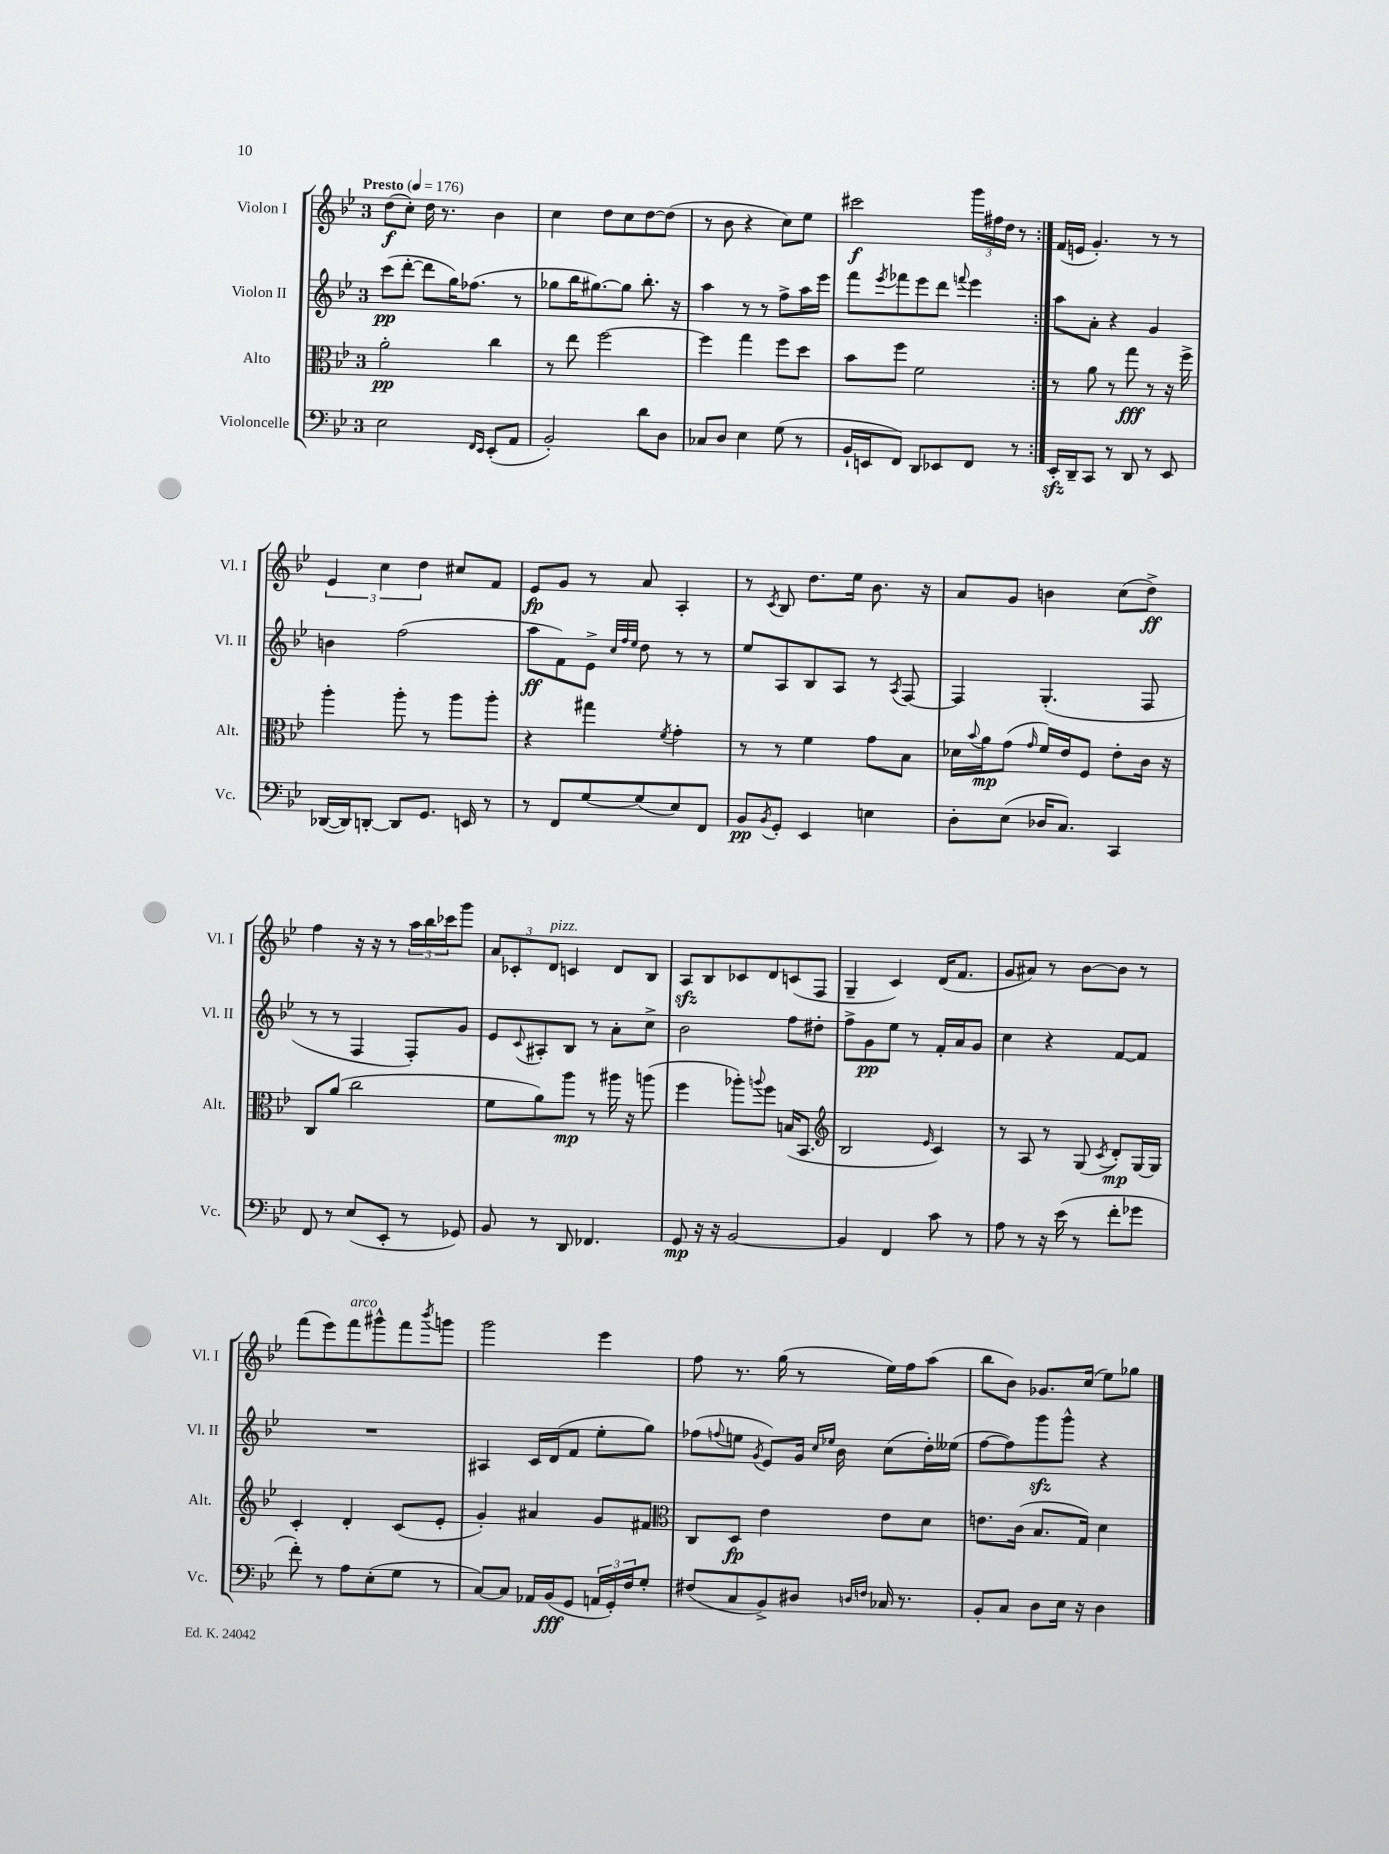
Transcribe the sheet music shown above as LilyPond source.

<<
\new StaffGroup <<
\new Staff = "s0" \with { instrumentName = "Violon I" shortInstrumentName = "Vl. I" } {
    \clef treble \key bes \major \once \override Staff.TimeSignature.style = #'single-digit \time 3/4 \tempo "Presto" 4 = 176
    \repeat volta 2 { d''8\f( c''8-.) d''16 r8. bes'4 |
    c''4 d''8 c''8 d''8~ d''8( |
    r8 bes'8 r4 c''8) ees''8 |
    cis'''2\f \tuplet 3/2 { g'''16 fis''16 d''16 } r8 | }
    f'16( e'16 g'4.-.) r8 r8 |
    \tuplet 3/2 { ees'4 c''4 d''4 } cis''8 f'8 |
    ees'8\fp g'8 r8 a'8 a4-. |
    r8 \acciaccatura { c'8 } bes8 d''8. ees''16 bes'8. r16 |
    a'8 g'8 b'4 c''8( d''8->\ff) |
    f''4 r16 r16 r8 \tuplet 3/2 { a''16 bes''16 ces'''16 } g'''8 |
    \tuplet 3/2 { a'8 ces'8-. d'8^\markup { \italic "pizz." } } c'4 d'8 bes8 |
    a8\sfz bes8 ces'8 d'8 c'8( f8 |
    g4-- c'4) d'16( f'8. |
    g'8 ais'8) r8 bes'8~ bes'8 r8 |
    f'''8( ees'''8) f'''8^\markup { \italic "arco" } gis'''8-^ f'''8 \acciaccatura { bes'''8 } g'''8 |
    g'''2 ees'''4 |
    f''8 r8. g''16( r8 ees''16) f''16 a''8( |
    bes''8 bes'8) ges'8. c''16( ees''8) ges''8 \bar "|." |
}
\new Staff = "s1" \with { instrumentName = "Violon II" shortInstrumentName = "Vl. II" } {
    \clef treble \key bes \major \once \override Staff.TimeSignature.style = #'single-digit \time 3/4
    \repeat volta 2 { c'''8\pp( d'''8~-. d'''8 g''16) fes''8.( r8 |
    ges''8 bes''16 gis''8.~) gis''8 bes''8.-. r16 |
    a''4 r8 r8 f''8-> a''16 ees'''16 |
    f'''8 \acciaccatura { ees'''8 } fes'''8 ees'''8 d'''8 \appoggiatura { f'''8 } ees'''4 | }
    a''8 a'8-. r4 g'4 |
    b'4 f''2( |
    a''8\ff f'8) ees'8-> \grace { c''32 f''32 ees''32 } d''8 r8 r8 |
    ees''8 a8 bes8 a8 r8 \acciaccatura { a8 } f8~ |
    f4 g4.-.( f8 |
    r8 r8 f4 f8-.) g'8 |
    ees'8 \appoggiatura { c'8 } ais8-. bes8 r8 a'8-. c''8-> |
    bes'2 f''8 dis''8-. |
    f''8-> g'8\pp ees''8 r8 f'16-. a'16 g'8 |
    c''4 r4 f'8~ f'8 |
    R2. |
    ais4 c'16 d'16( f'8 ees''8-. g''8) |
    fes''8( \appoggiatura { f''8 } e''8 \acciaccatura { g'8 } ees'8) g'16 \grace { c''16 ees''16 } bes'16 c''8( d''16-.) eeses''16( |
    f''8~ f''8) g'''8\sfz g'''8-^ r4 \bar "|." |
}
\new Staff = "s2" \with { instrumentName = "Alto" shortInstrumentName = "Alt." } {
    \clef alto \key bes \major \once \override Staff.TimeSignature.style = #'single-digit \time 3/4
    \repeat volta 2 { a'2-.\pp c''4 |
    r8 ees''8 f''2~ |
    f''4 g''4 f''8 d''8 |
    bes'8 f''8 f'2 | }
    r8 a'8 r8 g''8\fff r8 r16 f''16-> |
    a''4-. a''8-. r8 a''8 a''8-. |
    r4 gis''4 \acciaccatura { f'8 } g'4-. |
    r8 r8 f'4 g'8 bes8 |
    des'16 \appoggiatura { bes'8 } a'16\mp g'8( \grace { g'16 } f'16) ees'16 f8 ees'8-. c'16 r16 |
    c8 a'8( c''2 |
    f'8 a'8) a''8\mp r8 ais''16 r16 a''8( |
    f''4 aes''8-.) \appoggiatura { a''8 } f''8 b16( bes,8. |
    \clef treble bes2 \grace { ees'16 } c'4) |
    r8 a8 r8 g8( \acciaccatura { c'8 } d'8-.\mp) g16~ g16 |
    c'4-. d'4-. c'8( ees'8-. |
    g'4-.) ais'4 g'8 fis'8 |
    \clef alto c8 d8\fp ees'4 ees'8 d'8 |
    e'8. c'16( bes8. g16) d'4 \bar "|." |
}
\new Staff = "s3" \with { instrumentName = "Violoncelle" shortInstrumentName = "Vc." } {
    \clef bass \key bes \major \once \override Staff.TimeSignature.style = #'single-digit \time 3/4
    \repeat volta 2 { ees2 \grace { f,16 ees,16 } ees,8-.( a,8 |
    bes,2-.) d'8 d8 |
    ces8 d8 ees4 g8( r8 |
    bes,16-! e,16 f,8) d,8 ees,8 f,8 r8 | }
    ees,16-.\sfz d,16-- c,8 r8 d,8 r8 ees,8 |
    des,16~( des,16) d,8~-. d,8 g,8. e,16 r8 |
    r8 f,8 g8~ g8( ees8) f,8 |
    bes,8\pp \acciaccatura { bes,8 } g,8-. ees,4 e4 |
    d8-. ees8( des16 c8.) c,4 |
    f,8 r8 ees8( ees,8-. r8 ges,8) |
    bes,8 r8 d,8 fes,4. |
    g,8\mp r16 r16 bes,2~ |
    bes,4 f,4 c'8 r8 |
    a8 r8 r16 ees'16( r8 f'8-. ges'8 |
    f'8-.) r8 a8 ees8-.( g8 r8 |
    c8~) c8 aes,16 bes,16\fff( g,8 \tuplet 3/2 { a,16 g,16-.) f16 } g8-. |
    fis8( c8 bes,8->) dis8 \grace { d16 f16 } ces16 r8. |
    bes,8-. c8 d8 ees16 r16 d4 \bar "|." |
}
>>
>>
\layout { \context { \Score \remove "Bar_number_engraver" } }
